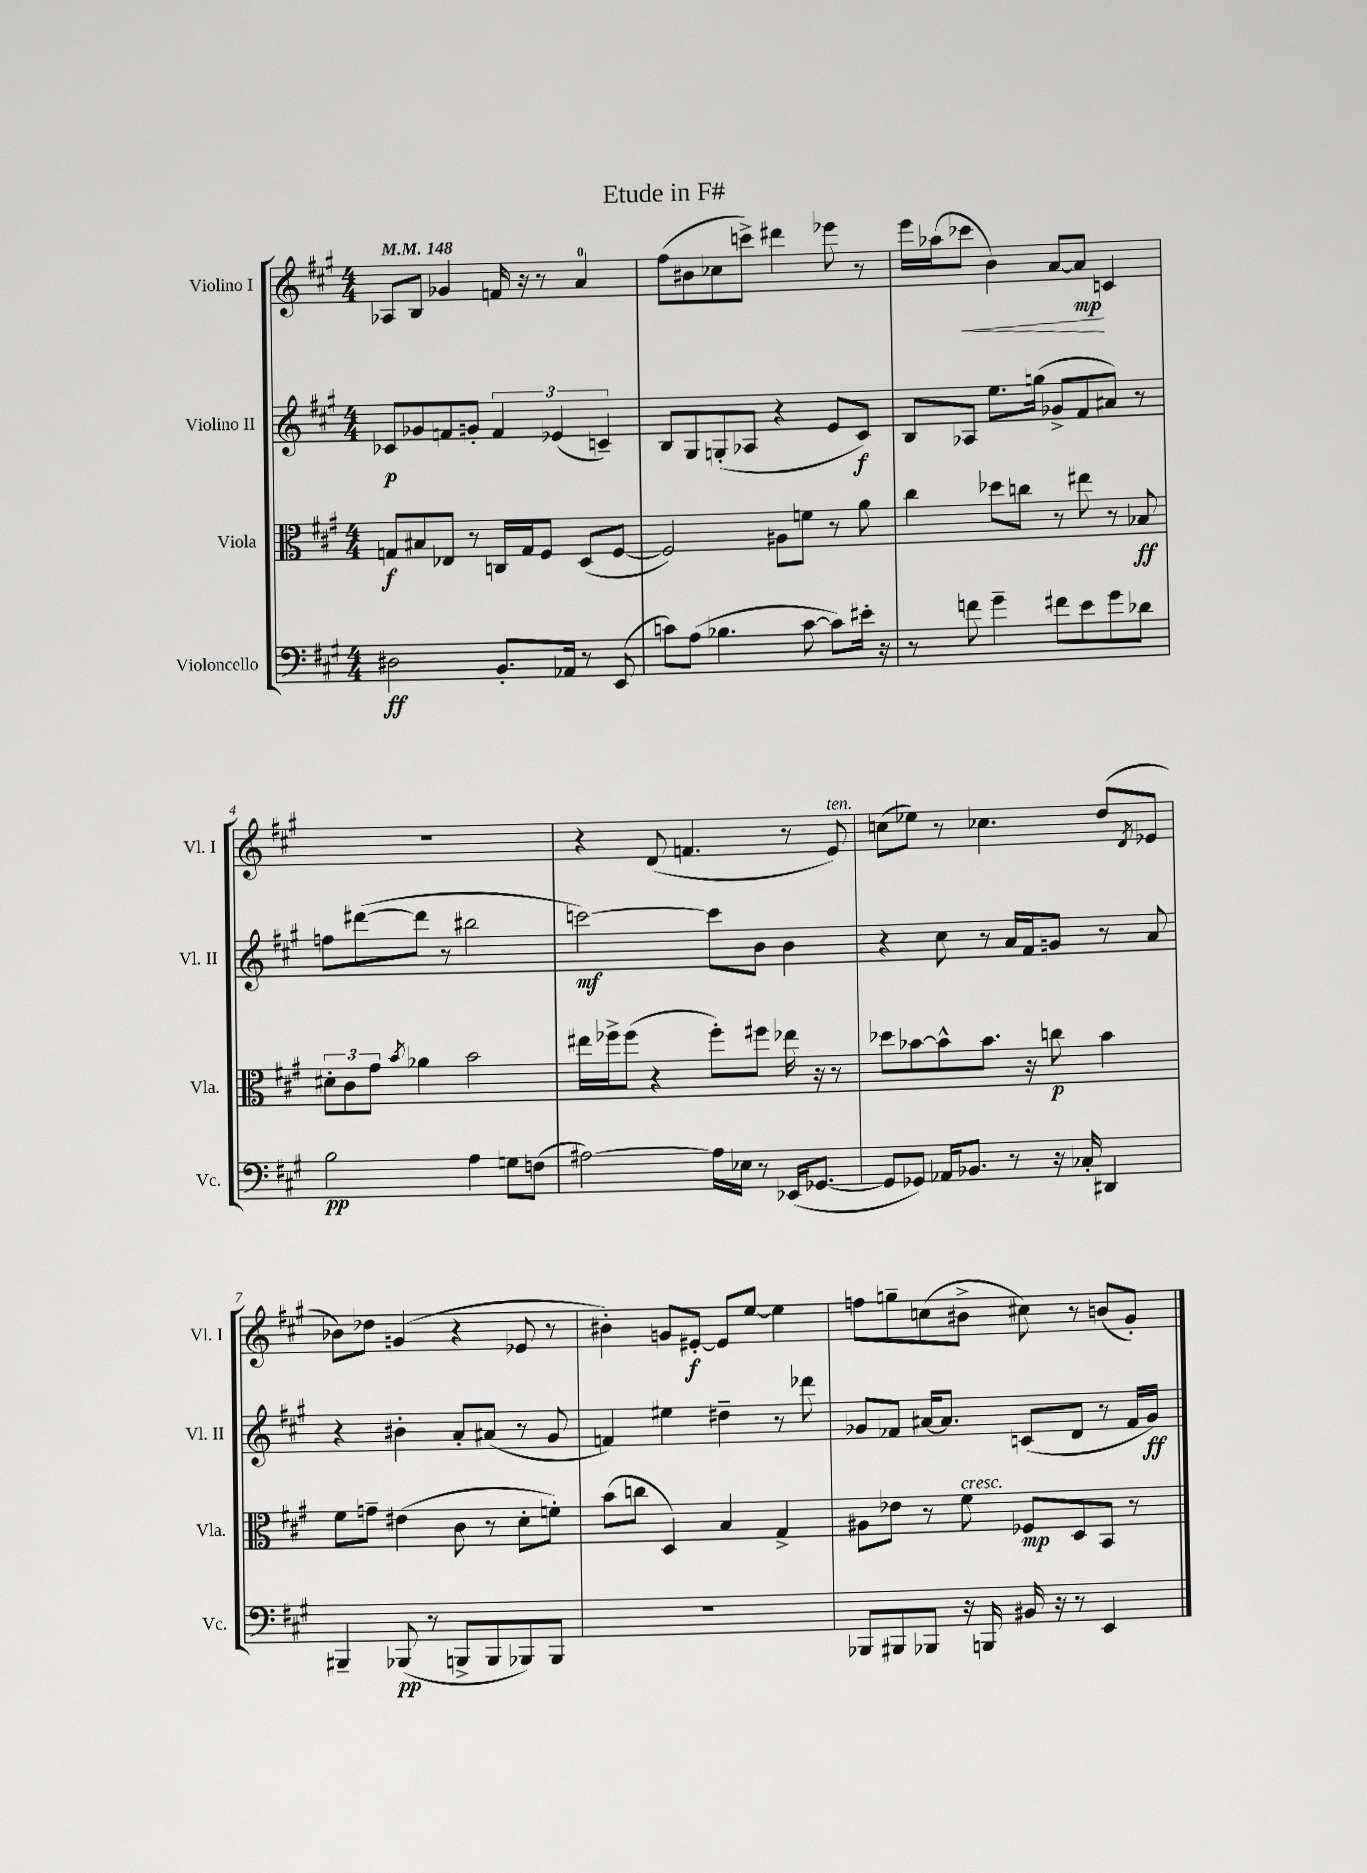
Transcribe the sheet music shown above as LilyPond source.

\header { title = "Etude in F#" }
<<
\new StaffGroup <<
\new Staff = "s0" \with { instrumentName = "Violino I" shortInstrumentName = "Vl. I" } {
    \clef treble \key a \major \numericTimeSignature \time 4/4 \tempo 4 = 148
    aes8 b8 ges'4 f'16 r16 r8 a'4-0 |
    fis''8( bis'8 ces''8 c'''8->) dis'''4 ees'''8 r8 |
    e'''16 aes''16( ces'''8\< b'4) a'8~ a'8\mp\! c'4 |
    r1 |
    r4 d'8( f'4. r8 e'8^\markup { \italic "ten." }) |
    c''8( ees''8) r8 ces''4. d''8( \acciaccatura { d'8 } ees'8 |
    bes'8) des''8 g'4( r4 ees'8 r8 |
    bis'4-.) g'8 eis'8~-.\f eis'8 e''8~ e''4 |
    f''8 g''8-- c''8( bis'8-> cis''8) r8 b'8( gis'8-.) \bar "|." |
}
\new Staff = "s1" \with { instrumentName = "Violino II" shortInstrumentName = "Vl. II" } {
    \clef treble \key a \major \numericTimeSignature \time 4/4
    ces'8\p ges'8 f'8 g'8-. \tuplet 3/2 { f'4 ees'4( c'4--) } |
    b8 gis8 g8-.( aes8 r4 e'8 cis'8\f) |
    b8 aes8 e''8. g''16( ges'8-> fis'8 ais'8) r8 |
    f''8 dis'''8~( dis'''8 r8 bis''2 |
    c'''2~\mf) c'''8 b'8 b'4 |
    r4 cis''8 r8 a'16 fis'16 g'8 r8 a'8 |
    r4 bis'4-. a'8-. ais'8( r8 gis'8 |
    f'4) eis''4 dis''4-- r8 des'''8 |
    ges'8 fes'8 ais'16~ ais'8. c'8( d'8 r8 fes'16 ges'16\ff) \bar "|." |
}
\new Staff = "s2" \with { instrumentName = "Viola" shortInstrumentName = "Vla." } {
    \clef alto \key a \major \numericTimeSignature \time 4/4
    g8\f bis8 ees8 r8 c16 g16 fis8 d8( fis8~ |
    fis2) ais8 f'8 r8 a'8 |
    cis''4 des''8 c''8 r8 eis''8 r8 bes8\ff |
    \tuplet 3/2 { dis'8-. cis'8 gis'8 } \acciaccatura { b'8 } aes'4 b'2 |
    eis''16 fes''16-> fes''8( r4 fes''8-.) fis''8 ees''16 r16 r8 |
    des''8 bes'8~ bes'8-^ bes'8. r16 c''8\p bes'4 |
    fis'8 g'8-- eis'4( cis'8 r8 d'8-. f'8-.) |
    b'8( c''8 d4) b4 gis4-> |
    ais8 ees'8 r8 fis'8^\markup { \italic "cresc." } fes8\mp d8 b,8 r8 \bar "|." |
}
\new Staff = "s3" \with { instrumentName = "Violoncello" shortInstrumentName = "Vc." } {
    \clef bass \key a \major \numericTimeSignature \time 4/4
    dis2\ff b,8.-. aes,16 r8 e,8( |
    c'8) a8( bes4. c'8~ c'8) eis'16-. r16 |
    r8 f'8 gis'4-- fis'8 e'8 gis'8 des'8 |
    b2\pp a4 g8 f8( |
    ais2~) ais16 ees16 r8 ees,16( ges,8.~ |
    ges,8 ges,8) aes,16 bes,8. r8 r16 ces16-. dis,4 |
    bis,,4-- bes,,8\pp( r8 b,,8-> b,,8 bes,,8) bes,,8 |
    R1 |
    bes,,8 bis,,8 bes,,8 r16 b,,16 bis,16 r16 r8 e,4 \bar "|." |
}
>>
>>
